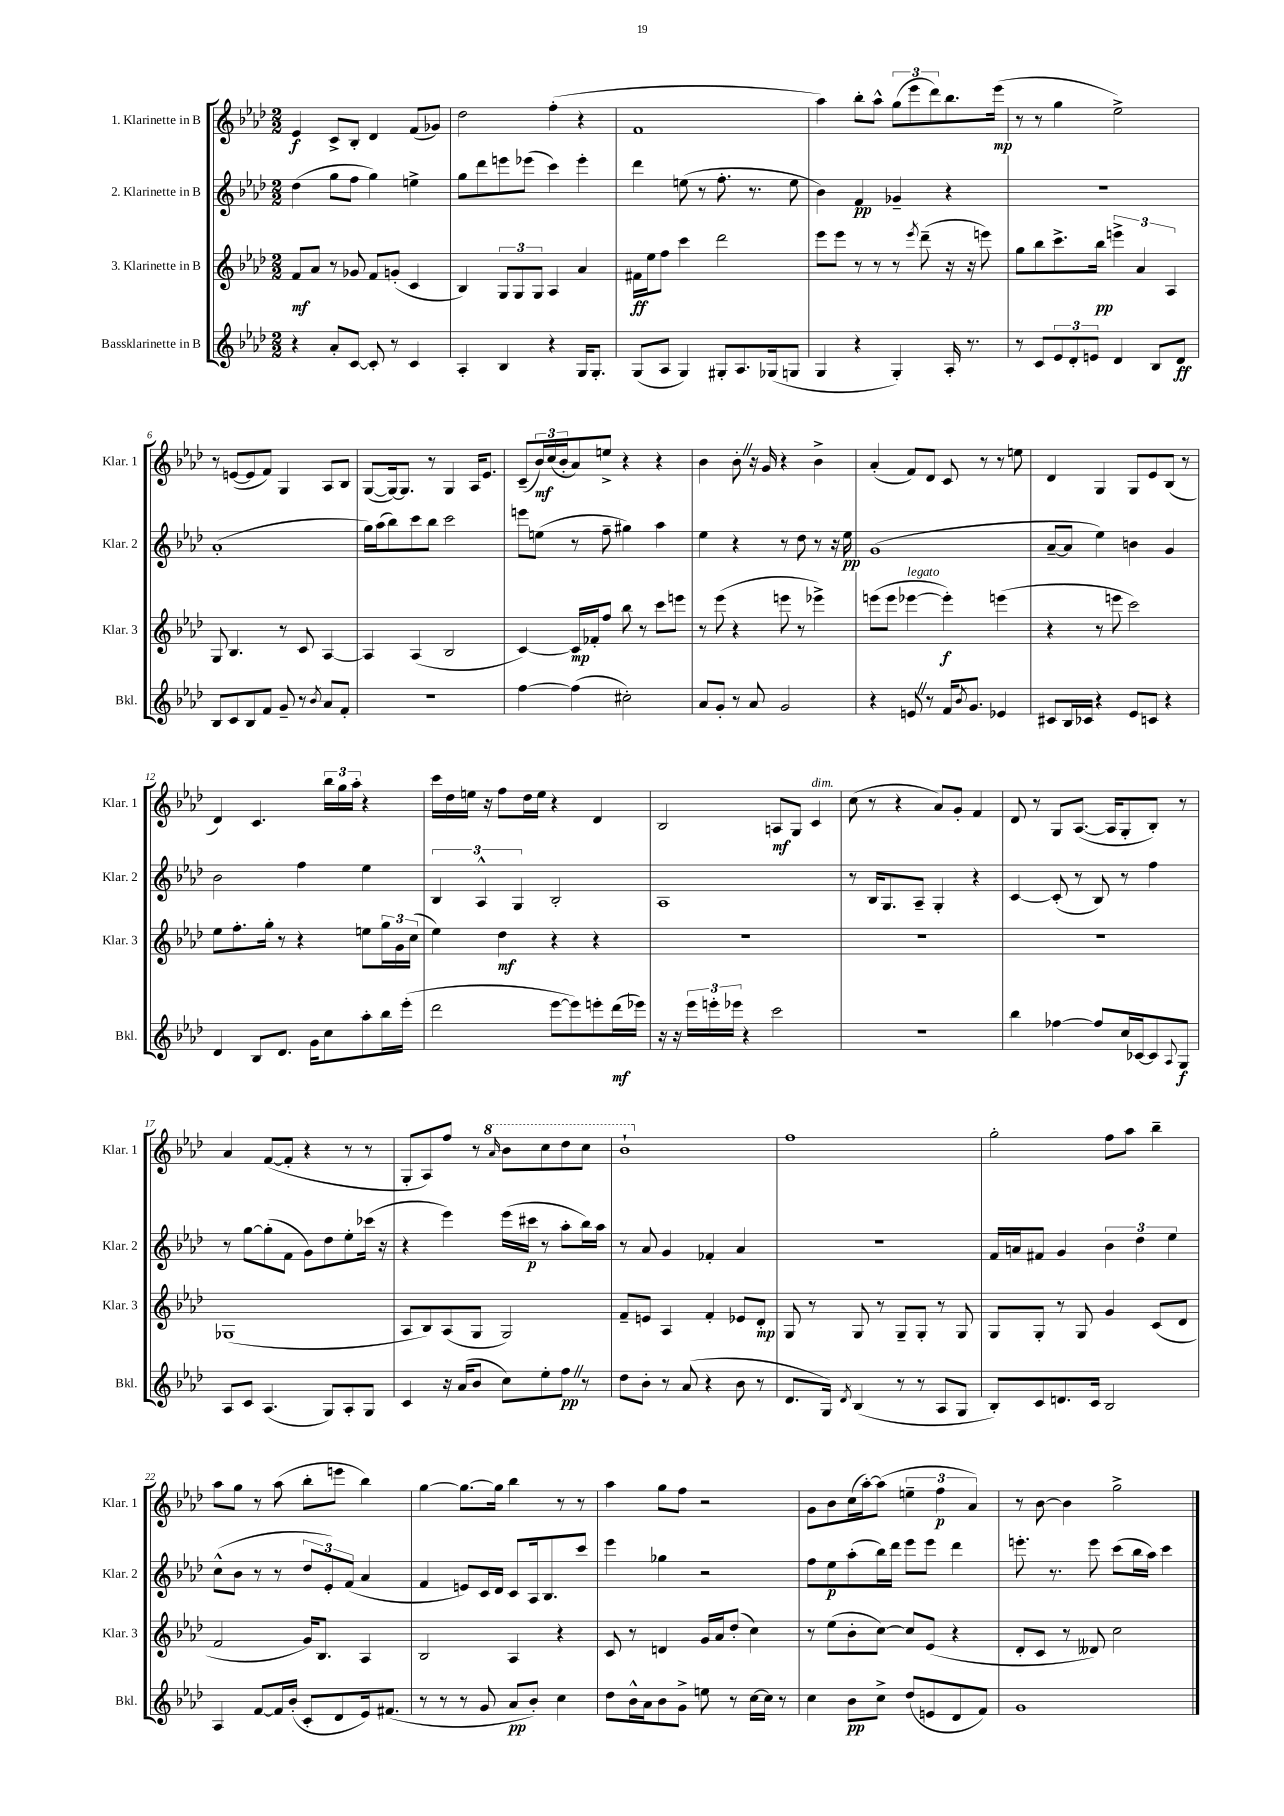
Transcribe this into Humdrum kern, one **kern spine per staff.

**kern	**kern	**kern	**kern
*staff4	*staff3	*staff2	*staff1
*clefG2	*clefG2	*clefG2	*clefG2
*k[b-e-a-d-]	*k[b-e-a-d-]	*k[b-e-a-d-]	*k[b-e-a-d-]
*M2/2	*M2/2	*M2/2	*M2/2
4r	8f/L	(4dd-\	4e-/
.	8a-/J	.	.
8a-'/L	8r	8gg\L	8c^/L
[8c/J	8g-/	8ff\J	8B-'/J
8c'/]	8f/L	4gg\)	4d-/
8r	(8g'/J	.	.
4c/	4c/	4ee^\	(8f/L
.	.	.	8g-/J)
=	=	=	=
4A-'/	4B-/)	8gg\L	2dd-\
.	.	8ddd-\	.
4B-/	12G/L	8eee\	.
.	12G/	.	.
.	.	(8eee-\J	.
.	12G/J	.	.
4r	4A-/	4ccc\)	(4ff'\
16G/LK	4a-/	4eee-'\	4r
8.G'/J	.	.	.
=	=	=	=
(8G/L	16f#\LL	4ddd-\	1f
.	16ee-\J	.	.
8A-/J	8ff\J	.	.
4G/)	4ccc\	(8ee\	.
.	.	8r	.
8G#'/L	2ddd-\	8.ff'\	.
8.A-/	.	.	.
.	.	8.r	.
(16G-/k	.	.	.
8G/J	.	8ee\	.
=	=	=	=
4G/	8eee-\L	4b-\)	4aa-\)
.	8eee-\J	.	.
4r	8r	4f/	8bb-'\L
.	8r	.	8aa-^^\J
4G'/)	8r	4g-~/	(12gg\L
.	.	.	12eee-\
.	8qeee-/	.	.
.	(8ddd-~\	.	.
.	.	.	12ddd-\)
16A-'/	16r	4r	8.bb-\
8.r	16r	.	.
.	8eee\)	.	.
.	.	.	(16eee-\Jk
=	=	=	=
8r	8gg\L	1r	8r
8c/L	8bb-\	.	8r
12e-/	8.ccc^\	.	4gg\
12d-'/	.	.	.
12e/J	.	.	.
.	16bb-\Jk	.	.
4d-/	6eee^\	.	2ee-^\)
.	6a-/	.	.
8B-/L	.	.	.
.	6A-/	.	.
8d-/J	.	.	.
=	=	=	=
8B-/L	8G/	(1a-'	8r
8c/	4.B-/	.	([8e/L
8B-/	.	.	8e/]
8f/J	.	.	8f/J)
8g~/	8r	.	4G/
8r	8c/	.	.
8qb-/	.	.	.
8a-/L	[4A-/	.	8A-/L
8f'/J	.	.	8B-/J
=	=	=	=
1r	4A-/]	16gg\LL)	([8G/L
.	.	(16aa-\J	.
.	.	8bb-\)	16G/_k)
.	.	.	8.G/]J
.	(4A-/	8ccc\	.
.	.	8bb-\J	8r
.	2B-/	2ccc\	4G/
.	.	.	16A-/LK
.	.	.	8.e-/J
=	=	=	=
[4ff\	[4c/)	8eee\L	(8c~/L
.	.	(8ee\J	24b-/L)
.	.	.	(24cc/
.	.	.	24b-'/J
(4ff\]	16c/]LL	8r	8a-/)
.	16f-'/J	.	.
.	8ff/J	8ff~\	8ee^/J
2cc#'\)	8bb-\	4gg#\)	4r
.	8r	.	.
.	8ccc\L	4aa-\	4r
.	8eee\J	.	.
=	=	=	=
8a-/L	8r	4ee-\	4b-\
8g'/J	(8eee-\	.	.
8r	4r	4r	8b-'\
8a-/	.	.	16r
.	.	.	16g/
2g/	8eee\	8r	4r
.	8r	8dd-\	.
.	4eee-^\)	8r	4b-^\
.	.	16r	.
.	.	16ee-\	.
=	=	=	=
4r	(8eee\L	(1g	(4a-'/
.	8eee\J	.	.
8e/	[4eee-\	.	8f/L)
8r	.	.	8d-/J
16f/LK	4eee-'\])	.	8c/
8qb-/	.	.	.
8.g/J	.	.	.
.	.	.	8r
4e-/	(4eee\	.	8r
.	.	.	8ee\
=	=	=	=
8c#/L	4r	[8a-~/L	4d-/
16B-/L	.	8a-/]J	.
16c-/JJ	.	.	.
4r	8r	4ee-\)	4G/
.	8eee\	.	.
8e-/L	2ccc\)	4b\	8G/L
8c/J	.	.	8e-/
4r	.	4g/	(8B-/J
.	.	.	8r
=	=	=	=
4d-/	8ee-\L	2b-\	4d-/)
.	8.ff'\	.	.
8B-/L	.	.	4.c/
.	16gg'\Jk	.	.
8.d-/J	8r	.	.
.	4r	4ff\	.
16g\LK	.	.	.
8cc\	.	.	24bb-\LL
.	.	.	24gg\
.	.	.	24aa-'\JJ
8aa-'\	8ee\L	4ee-\	4r
16bb-\L	24gg\L	.	.
.	24g\	.	.
(16eee-'\JJ	.	.	.
.	(24cc\JJ	.	.
=	=	=	=
2ddd-\	4ee-\)	6B-/	16ccc\LL
.	.	.	16dd-\
.	.	.	16ee\JJ
.	.	6A-^^/	.
.	.	.	16r
.	4dd-\	.	8ff\L
.	.	6G/	.
.	.	.	16dd-\L
.	.	.	16ee\JJ
[8eee-\L	4r	2B-'/	4r
8eee-\])	.	.	.
8eee'\	4r	.	4d-/
(16ddd-\L	.	.	.
16eee-\JJ)	.	.	.
=	=	=	=
16r	1r	1A-	2B-/
16r	.	.	.
24eee-\LL	.	.	.
24eee'\	.	.	.
24eee-\JJ	.	.	.
4r	.	.	.
2ccc\	.	.	8A/L
.	.	.	8G/J
.	.	.	4c/
=	=	=	=
1r	1r	8r	(8cc\
.	.	16B-/LK	8r
.	.	8.G/	.
.	.	.	4r
.	.	8A-~/J	.
.	.	4G'/	8a-/L)
.	.	.	8g'/J
.	.	4r	4f/
=	=	=	=
4bb-\	1r	[4c/	8d-/
.	.	.	8r
[4ff-\	.	(8c'/]	8G/L
.	.	8r	([8.A-/J
8ff-/]L	.	8B-/)	.
.	.	.	16A-/]LK
16cc/L	.	8r	8G'/
[16c-/J	.	.	.
8c-/]	.	4ff\	8B-'/J)
8qqA-/	.	.	.
8G/J	.	.	8r
=	=	=	=
8A-/L	(1G-	8r	4a-/
8c/J	.	[8gg\L	.
(4.A-/	.	(8gg'\]	([8f/L
.	.	8f\J	8f'/]J
.	.	8g\L)	4r
8G/L)	.	8dd-\	.
8A-'/	.	8ee-'\	8r
8G/J	.	(16ccc-\Jk	8r
.	.	16r	.
=	=	=	=
4c/	8A-/L	4r	8G'/L
.	8B-/)	.	8A-/)
16r	(8A-/	4eee-\)	8ff/J
(16a-/LK	.	.	.
8b-/J	8G/J	.	8r
.	.	.	16qqaa-/
8cc\L)	2G/)	(16eee-\LL	8bb-\L
.	.	16ccc#\JJ	.
8ee-'\	.	8r	8ccc\
8ff\J	.	8aa-'\L	8ddd-\
8r	.	16bb-\L)	8ccc\J
.	.	16aa-\JJ	.
=	=	=	=
8dd-\L	8f~/L	8r	1bb-`
8b-'\J	8e/J	8a-/	.
8r	4A-/	4g/	.
(8a-/	.	.	.
4r	4f'/	4f-'/	.
8b-\	8e-/L	4a-/	.
8r	8d-'/J	.	.
=	=	=	=
8.d-/L	8G/	1r	1ff
.	8r	.	.
16G/Jk)	.	.	.
8qd-/	.	.	.
(4B-/	8G/	.	.
.	8r	.	.
8r	8G~/L	.	.
8r	8G'/J	.	.
8A-/L	8r	.	.
8G/J	8G/	.	.
=	=	=	=
8B-'/L)	8G/L	16f/LL	2gg'\
.	.	16a/J	.
8c/	8G'/J	8f#/J	.
8.d/	8r	4g/	.
.	8G/	.	.
16c/Jk	.	.	.
2B-/	4g/	6b-\	8ff\L
.	.	.	8aa-\J
.	.	6dd-\	.
.	(8c/L	.	4bb-~\
.	.	6ee-\	.
.	8d-/J	.	.
=	=	=	=
4A-/	2f/	(8cc^^\L	8aa-\L
.	.	8b-\J	8gg\J
[8f/L	.	8r	8r
16f/]L	.	8r	(8aa-\
(16b-'/JJ	.	.	.
8c'/L	16g/LK)	12dd-/L	8bb-'\L
.	8.B-/J	.	.
.	.	12e-'/)	.
8d-/	.	.	8eee\J
.	.	(12f/J	.
16e-/k)	4A-/	4a-/	4bb-\)
(8.f#/J	.	.	.
=	=	=	=
8r	2B-/	4f/	[4gg\
8r	.	.	.
8r	.	8e/L)	8.gg\_L
8g/	.	16c/L	.
.	.	16d-/JJ	16gg\]Jk
8a-/L	4A-/	8c/L	4bb-\
8b-'/J)	.	16A-/k	.
.	.	8.B-/	.
4cc\	4r	.	8r
.	.	8ccc/J	8r
=	=	=	=
8dd-\L	8c/	4eee-\	4aa-\
16b-^^\L	8r	.	.
16a-\J	.	.	.
8b-\	4d/	4gg-\	8gg\L
8g^\J	.	.	8ff\J
8ee\	16g/LL	2r	2r
.	16a-/J	.	.
8r	(8dd-'/J	.	.
[16cc\LL	4cc\)	.	.
16cc\]JJ	.	.	.
8r	.	.	.
=	=	=	=
4cc\	8r	8ff\L	8g\L
.	(8ee-\L	8ee-\	8b-\
8b-\L	8b-'\	(8aa-'\	(16cc\L
.	.	.	[16aa-'\J)
8cc^\J	[8cc\J)	16bb-\L)	(8aa-\]J
.	.	16ddd-\JJ	.
(8dd-/L	8cc/]L	8eee-\L	6ee~\
8e/	(8e-/J	8eee-\J	.
.	.	.	6ff\
8d-/	4r	4ddd-\	.
.	.	.	6a-/)
8f/J)	.	.	.
=	=	=	=
1g	8d-'/L	8.eee'\	8r
.	8c/J	.	[8b-\
.	.	8.r	.
.	8r	.	4b-\]
.	8d--/)	8eee\	.
.	2cc\	(8ccc\L	2gg^\
.	.	16bb-\L	.
.	.	16aa-\JJ)	.
.	.	4ccc\	.
==	==	==	==
*-	*-	*-	*-
